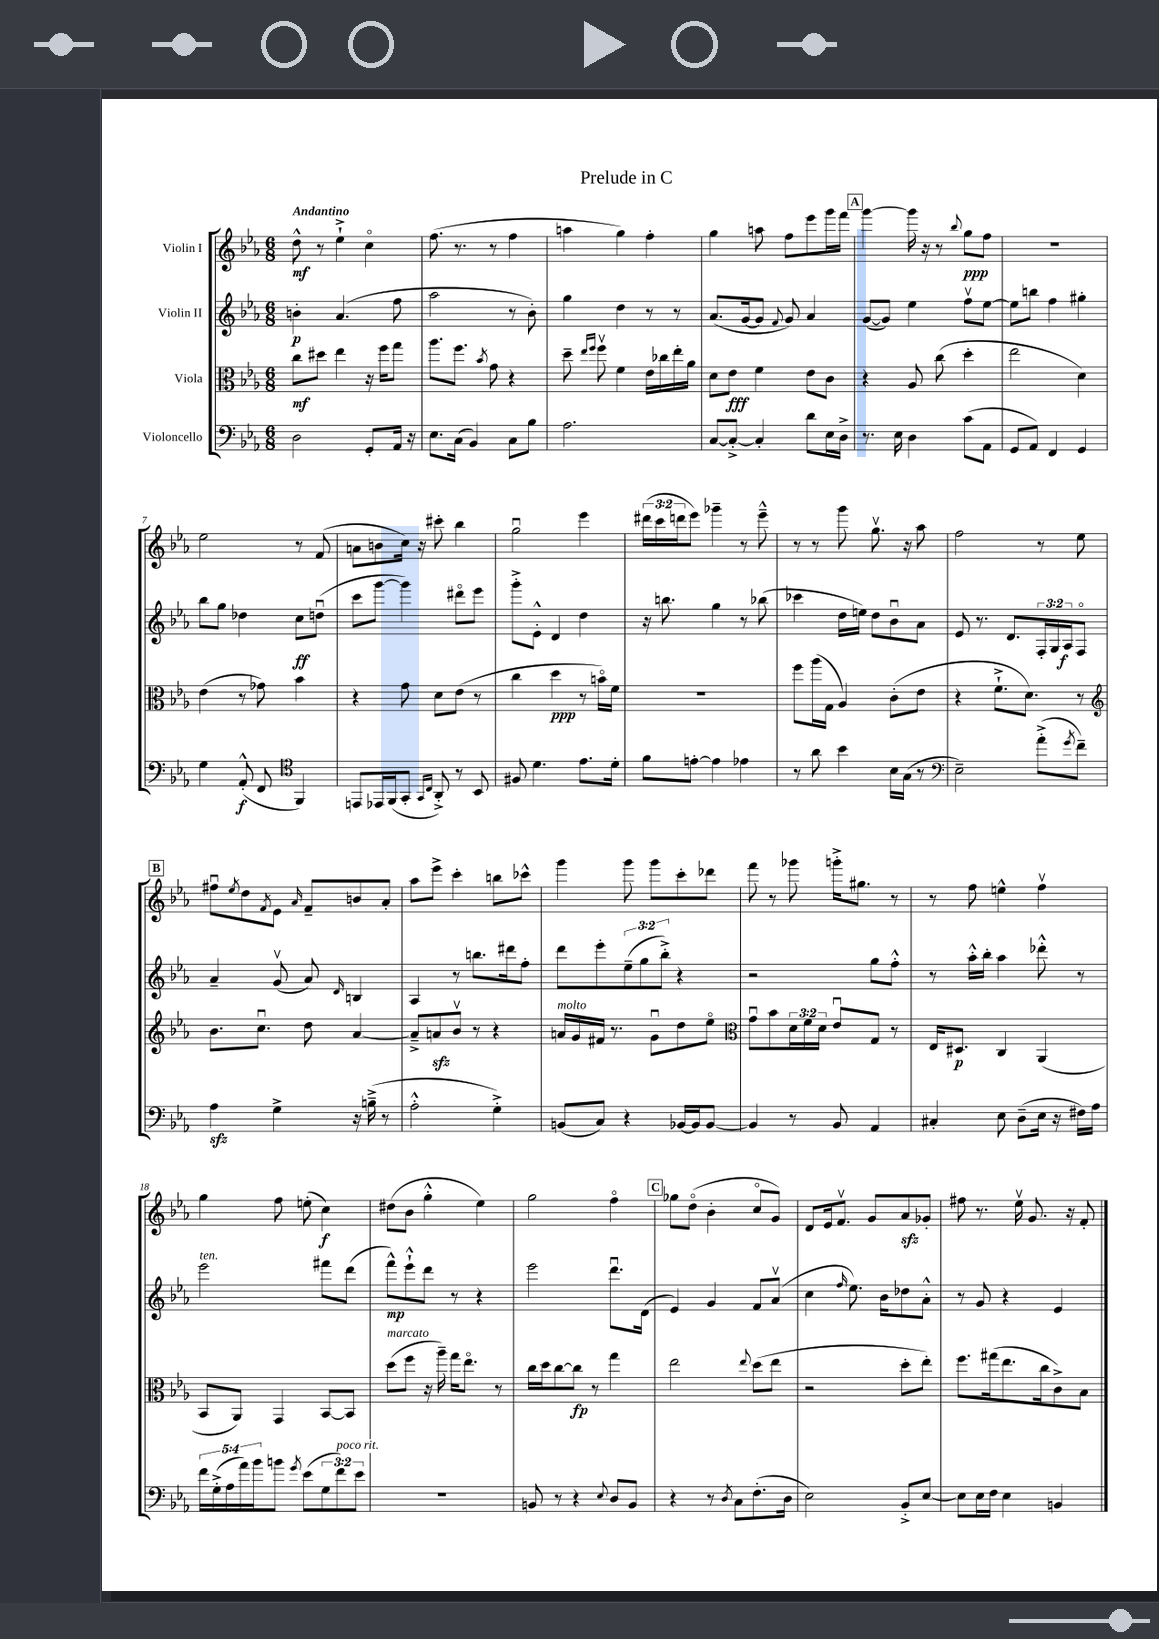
\header { title = "Prelude in C" }
<<
\new StaffGroup <<
\new Staff = "s0" \with { instrumentName = "Violin I" } {
    \clef treble \key ees \major \numericTimeSignature \time 6/8 \override Staff.TupletNumber.text = #tuplet-number::calc-fraction-text \tempo "Andantino"
    d''8-^\mf r8 ees''4-!-> c''4\flageolet |
    f''8.( r8. r8 f''4 |
    a''4 g''4) f''4-. |
    g''4 a''8 f''8 ees'''8 g'''16 f'''16 |
    \mark \markup { \box "A" } g'''4~ g'''16 r16 r8 \appoggiatura { bes''8 } g''8\ppp f''8 |
    R2. |
    ees''2 r8 f'8( |
    a'8 b'8 c''16) r16 cis'''8-. bes''4 |
    g''2\downbow ees'''4 |
    \tuplet 3/2 { dis'''16( c'''16 d'''16 } ees'''8) ges'''4-- r8 ees'''8---^ |
    r8 r8 g'''8 g''8.\upbow r16 aes''8 |
    f''2 r8 ees''8 |
    \mark \markup { \box "B" } fis''8\downbow \acciaccatura { ees''8 } d''8 \acciaccatura { f'8 } ees'8 \grace { aes'16 } f'8-- b'8 aes'8-. |
    aes''8 ees'''8-> c'''4-. b''8 ces'''8-^ |
    g'''4 g'''8 g'''8 c'''8-. des'''8 |
    f'''8 r8 ges'''8 g'''16-.-> gis''8. r8 |
    r8 f''8 e''4-^ f''4\upbow |
    g''4 f''8 e''8-.( c''4\f) |
    dis''8( bes'8 g''4-.-^ ees''4) |
    g''2 f''4\flageolet |
    \mark \markup { \box "C" } ges''8 d''8\flageolet( bes'4-. c''8\flageolet g'8) |
    d'8 ees'16 f'8.\upbow g'8 aes'8\sfz ges'8-. |
    fis''8 r8. ees''16\upbow g'8. r16 f'8-. \bar "|." |
}
\new Staff = "s1" \with { instrumentName = "Violin II" } {
    \clef treble \key ees \major \numericTimeSignature \time 6/8 \override Staff.TupletNumber.text = #tuplet-number::calc-fraction-text
    b'4-.\p aes'4.( f''8 |
    aes''2 r8 bes'8-.) |
    g''4 d''4 r8 r8 |
    aes'8.( g'16~ g'8 \appoggiatura { f'8 } g'8) aes'4 |
    \mark \markup { \box "A" } g'8~( g'8) ees''4 f''8\upbow ees''8~ |
    ees''8 b''8 f''4 gis''4-. |
    bes''8 g''8 des''4 c''8\ff d''8\downbow( |
    c'''8 g'''8~ g'''4) dis'''8\flageolet ees'''8 |
    g'''8-.-> ees'8-.-^ d'4 d''4 |
    r16 b''8. g''4 r8 bes''8( |
    ces'''4 d''16 e''16) d''8 bes'8\downbow aes'8 |
    ees'8 r8. d'8. \tuplet 3/2 { f16-. g16 aes16\f } f8\flageolet |
    \mark \markup { \box "B" } aes'4-- g'8\upbow( aes'8) \grace { d'16 } b4 |
    aes4 r8 b''8. dis'''16 f''8-. |
    d'''8 ees'''8-. \tuplet 3/2 { ees''8--( g''8 bes''8-.->) } r4 |
    r2 g''8 f''8-.-^ |
    r8 aes''16-.-^ bes''16-. aes''4 des'''8-.-^ r8 |
    ees'''2^\markup { \italic "ten." } fis'''8 d'''8( |
    f'''8-^\mp) ees'''8-!-^ d'''8 r8 r4 |
    ees'''2 d'''8.\downbow d'16( |
    \mark \markup { \box "C" } ees'4) g'4 f'8 aes'8\upbow( |
    c''4 \grace { f''16 } ees''8.) bes'16 des''8 aes'8-.-^ |
    r8 g'8 r4 ees'4 \bar "|." |
}
\new Staff = "s2" \with { instrumentName = "Viola" } {
    \clef alto \key ees \major \numericTimeSignature \time 6/8 \override Staff.TupletNumber.text = #tuplet-number::calc-fraction-text
    c''8\mf dis''8 ees''4 r16 f''16 g''8 |
    aes''8. f''8. \acciaccatura { bes'8 } g'8 r4 |
    d''8-- \grace { ees''16 f''16 } f''8\upbow f'4 ees'16 ces''16 ees''16-. aes'16 |
    d'8 ees'8\fff f'4 ees'8 c'8 |
    \mark \markup { \box "A" } r4 aes8 c''8( d''4-. |
    ees''2 d'4) |
    ees'4( r8 ges'8) bes'4 |
    r4 g'8 d'8 ees'8( r8 |
    c''4 d''4\ppp r8 b'16\flageolet) f'16 |
    R2. |
    f''8 aes''16( g16 aes4) c'8-.( ees'8 |
    r4 f'8.-!-> d'8.) r8 |
    \mark \markup { \box "B" } \clef treble bes'8. c''8.\downbow d''8 aes'4~ |
    aes'8---> a'8\sfz bes'8\upbow r8 r4 |
    a'16^\markup { \italic "molto" } g'16 fis'16 r8. g'8\downbow d''8 ees''8\flageolet |
    \clef alto g'8\downbow bes'8 \tuplet 3/2 { d'16 f'16 d'16 } ees'8\downbow g8 r8 |
    ees16 dis8.\p c4 aes,4( |
    bes,8 aes,8) g,4 bes,8~ bes,8 |
    d''8^\markup { \italic "marcato" }( f''8 r16 aes''16--) g''16 ees''8.\flageolet r8 |
    c''16 d''16 c''8~ c''8\fp r8 g''4 |
    \mark \markup { \box "C" } ees''2 \appoggiatura { ees''8 } d''8( ees''8 |
    r2 d''8-. ees''8-.) |
    f''8. gis''16( ees''8. c''16 c'8->) bes8 \bar "|." |
}
\new Staff = "s3" \with { instrumentName = "Violoncello" } {
    \clef bass \key ees \major \numericTimeSignature \time 6/8 \override Staff.TupletNumber.text = #tuplet-number::calc-fraction-text
    d2 g,8-. aes,16 r16 |
    ees8. c16( bes,4) c8 bes8 |
    aes2. |
    c8~ c8~-.-> c4-. d'8 ees16 d16-> |
    \mark \markup { \box "A" } r8. ees16 d4 c'8( aes,8 |
    g,8 aes,8) f,4 g,4 |
    g4 aes,8-.-^\f( f,8 \clef tenor f,4) |
    e,8 ees,16 f,16( g,8-. \grace { g,16 c16 } aes,8-.->) r8 bes,8 |
    fis8 d'4. ees'8. d'16-. |
    f'8 e'8~-. e'4 ees'4 |
    r8 aes'8 bes'4 bes16 g16( r8 |
    \clef bass ees2--) aes'8-.->( \acciaccatura { g'8 } f'8--) |
    \mark \markup { \box "B" } aes4\sfz g4-> r16 b16--->( r8 |
    aes2-.-^ g4-.->) |
    b,8( c8) r4 bes,16~ bes,16 bes,8~ |
    bes,4 r8 bes,8 aes,4 |
    cis4-. ees8 d8--( ees16 r16 fis16) aes16 |
    \tuplet 5/4 { f'16 g16-.->( aes16 aes'16) bes'16 } b'8 \acciaccatura { g'8 } ees'8( \tuplet 3/2 { g8 f'8^\markup { \italic "poco rit." }) ees'8 } |
    R2. |
    b,8 r8 r4 \appoggiatura { ees8 } d8 b,8 |
    \mark \markup { \box "C" } r4 r8 \acciaccatura { d8 } c8 f8.-.( d16 |
    ees2) bes,8-.-> ees8~ |
    ees8 ees16 f16 ees4 b,4 \bar "|." |
}
>>
>>
